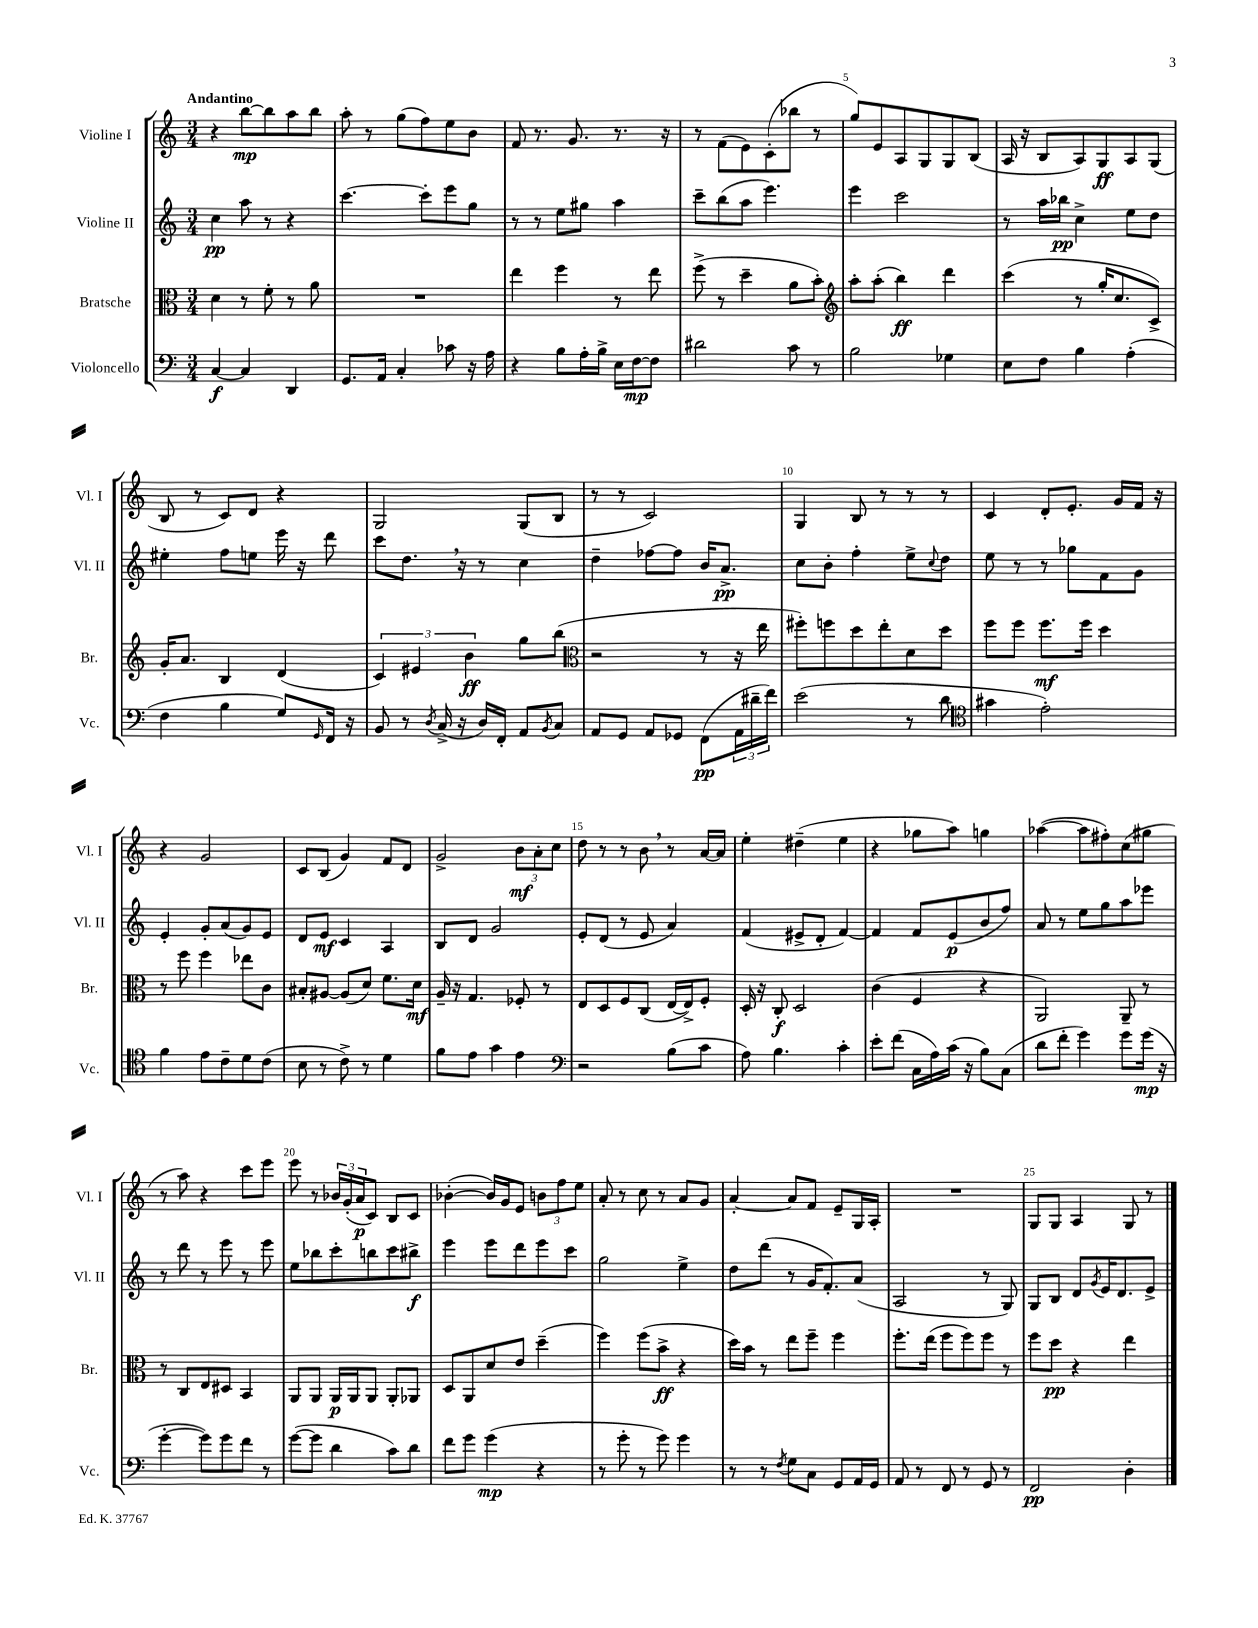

**kern	**kern	**kern	**kern
*staff4	*staff3	*staff2	*staff1
*clefF4	*clefC3	*clefG2	*clefG2
*k[]	*k[]	*k[]	*k[]
*M3/4	*M3/4	*M3/4	*M3/4
[4C	4d	4cc	4r
4C]	8r	8aa	[8bb
.	8f'	8r	8bb]
4DD	8r	4r	8aa
.	8a	.	8bb
=	=	=	=
8.GG	2.r	[4.ccc	8aa'
.	.	.	8r
16AA	.	.	.
4C'	.	.	(8gg
.	.	8ccc']	8ff)
8c-	.	8eee	8ee
16r	.	8gg	8b
16A	.	.	.
=	=	=	=
4r	4ee	8r	8f
.	.	8r	8.r
8B	4ff	8ee	.
.	.	.	8.g
16A'	.	8gg#	.
16B^	.	.	.
16E	8r	4aa	8.r
[16F	.	.	.
8F]	8ee	.	.
.	.	.	16r
=	=	=	=
2d#	(8ff^	8ccc~	8r
.	8r	(8bb	(8f
.	4dd~	8aa	8e)
.	.	4.eee)	(8c'
8c	8a	.	8bb-
8r	8b')	.	8r
=	=	=	=
*	*clefG2	*	*
2B	8aa'	4eee	8gg)
.	(8aa'	.	8e
.	4bb)	2ccc	8A
.	.	.	8G
4G-	4ddd	.	8G
.	.	.	(8B
=	=	=	=
8E	(4ccc	8r	16A
.	.	.	16r
8F	.	16aa	8B
.	.	16bb-	.
4B	8r	4cc^	8A)
.	16gg'	.	8G
.	8.cc	.	.
(4A'	.	8ee	8A
.	8c^)	8dd	(8G
=	=	=	=
4F	16g'	4ee#'	8B
.	8.a	.	.
.	.	.	8r
4B	4B	8ff	8c)
.	.	8ee	8d
8G)	(4d	16eee	4r
.	.	16r	.
16qqGG	.	.	.
16FF	.	8ddd	.
16r	.	.	.
=	=	=	=
8BB	6c)	8ccc	2G
8r	.	8.dd	.
.	6e#	.	.
8qD	.	.	.
(16C^	.	.	.
16r	.	16r	.
.	6b	.	.
16D)	.	8r	.
16FF'	.	.	.
8AA	8gg	4cc	(8G
8qBB	.	.	.
8C	(8bb	.	8B
=	=	=	=
*	*clefC3	*	*
8AA	2r	4dd~	8r
8GG	.	.	8r
8AA	.	[8ff-	2c)
8GG-	.	8ff-]	.
(8FF	8r	16b	.
.	.	8.a^	.
24AA	16r	.	.
24d#~	.	.	.
.	16ee	.	.
24f)	.	.	.
=	=	=	=
(2e	8ff#')	8cc	4G
.	8ff	8b'	.
.	8dd	4ff'	8B
.	8ee'	.	8r
8r	8d	8ee^	8r
.	.	8qqcc	.
8d	8dd	8dd	8r
=	=	=	=
*clefC4	*	*	*
4g#	8ff	8ee	4c
.	8ff	8r	.
2e')	8.ff	8r	8d'
.	.	8gg-	8.e'
.	16ff	.	.
.	4dd	8f	.
.	.	.	16g
.	.	8g	16f
.	.	.	16r
=	=	=	=
4f	8r	4e'	4r
.	8ff	.	.
8e	4ff	8g'	2g
8c~	.	(8a	.
8d	8ee-	8g)	.
(8c	8c	8e	.
=	=	=	=
8B	8B#'	8d	8c
8r	[8A#	8e	(8B
8c^)	(8A#]	4c	4g)
8r	8d)	.	.
4d	8.f	4A	8f
.	.	.	8d
.	16d	.	.
=	=	=	=
8f	16A~	8B	2g^
.	16r	.	.
8e	4.G	8d	.
4g	.	2g	.
4e	8F-'	.	12b
.	.	.	12a'
.	8r	.	.
.	.	.	12cc
=	=	=	=
*clefF4	*	*	*
2r	8E	8e'	8dd
.	8D	(8d	8r
.	8F	8r	8r
.	(8C	8e	8b
(8B	[16E	4a)	8r
.	16E^])	.	.
8c	8F'	.	[16a
.	.	.	16a]
=	=	=	=
8A)	16D'	(4f	4ee'
.	16r	.	.
4.B	8C'	.	.
.	2D	8e#^	(4dd#~
.	.	8d'	.
4c'	.	[4f)	4ee
=	=	=	=
8e'	(4c	4f]	4r
(8f	.	.	.
16C	4F	8f	8gg-
16A)	.	.	.
(16c	.	(8e	8aa)
16r	.	.	.
8B)	4r	8b	4gg
(8C	.	8ff)	.
=	=	=	=
8d	2AA)	8a	([4aa-
8f'	.	8r	.
4g)	.	8ee	8aa-]
.	.	8gg	8ff#')
8g	8AA~	8aa	(8cc
(16g	8r	8eee-	8gg#
16r	.	.	.
=	=	=	=
[4g'	8r	8r	8r
.	8C	8ddd	8aa)
8g])	8E	8r	4r
8g	8D#	8eee	.
8f	4BB	8r	8ccc
8r	.	8eee	8eee
=	=	=	=
([8g	8AA	8ee	8eee
8g]	8AA	8bb-	8r
4d	16AA	8ccc'	24b-
.	.	.	(24g'
.	16AA	.	.
.	.	.	24a
.	8AA	8bb	8c)
8c)	8AA'	8ccc	8B
8d	8AA-	8bb#^	8c
=	=	=	=
8f	8D	4eee	([4b-'
8g	8AA	.	.
(4g	8d	8eee	16b-])
.	.	.	16g
.	8e	8ddd	8e
4r	(4dd~	8eee	12b
.	.	.	12ff
.	.	8ccc	.
.	.	.	12ee
=	=	=	=
8r	4ff)	2gg	8a'
8g'	.	.	8r
8r	(8ff	.	8cc
8g)	8b^	.	8r
4g	4r	4ee^	8a
.	.	.	8g
=	=	=	=
8r	16dd)	8dd	[4a'
.	16b	.	.
8r	8r	(8ddd	.
8qF	.	.	.
8G	8ee	8r	8a]
8C	8ff~	16g	8f
.	.	8.f')	.
8GG	4ff	.	8e~
16AA	.	(8a	16G
16GG	.	.	16A'
=	=	=	=
8AA	8.ff'	2A	2.r
8r	.	.	.
.	(16ee	.	.
8FF	8ff	.	.
8r	8ff)	.	.
8GG	8ff	8r	.
8r	8r	8G)	.
=	=	=	=
2FF	8ff	8G	8G
.	8dd	8B	8G
.	4r	8d	4A
.	.	8qg	.
.	.	16e	.
.	.	8.d	.
4D'	4ee	.	8G
.	.	8e^	8r
==	==	==	==
*-	*-	*-	*-
